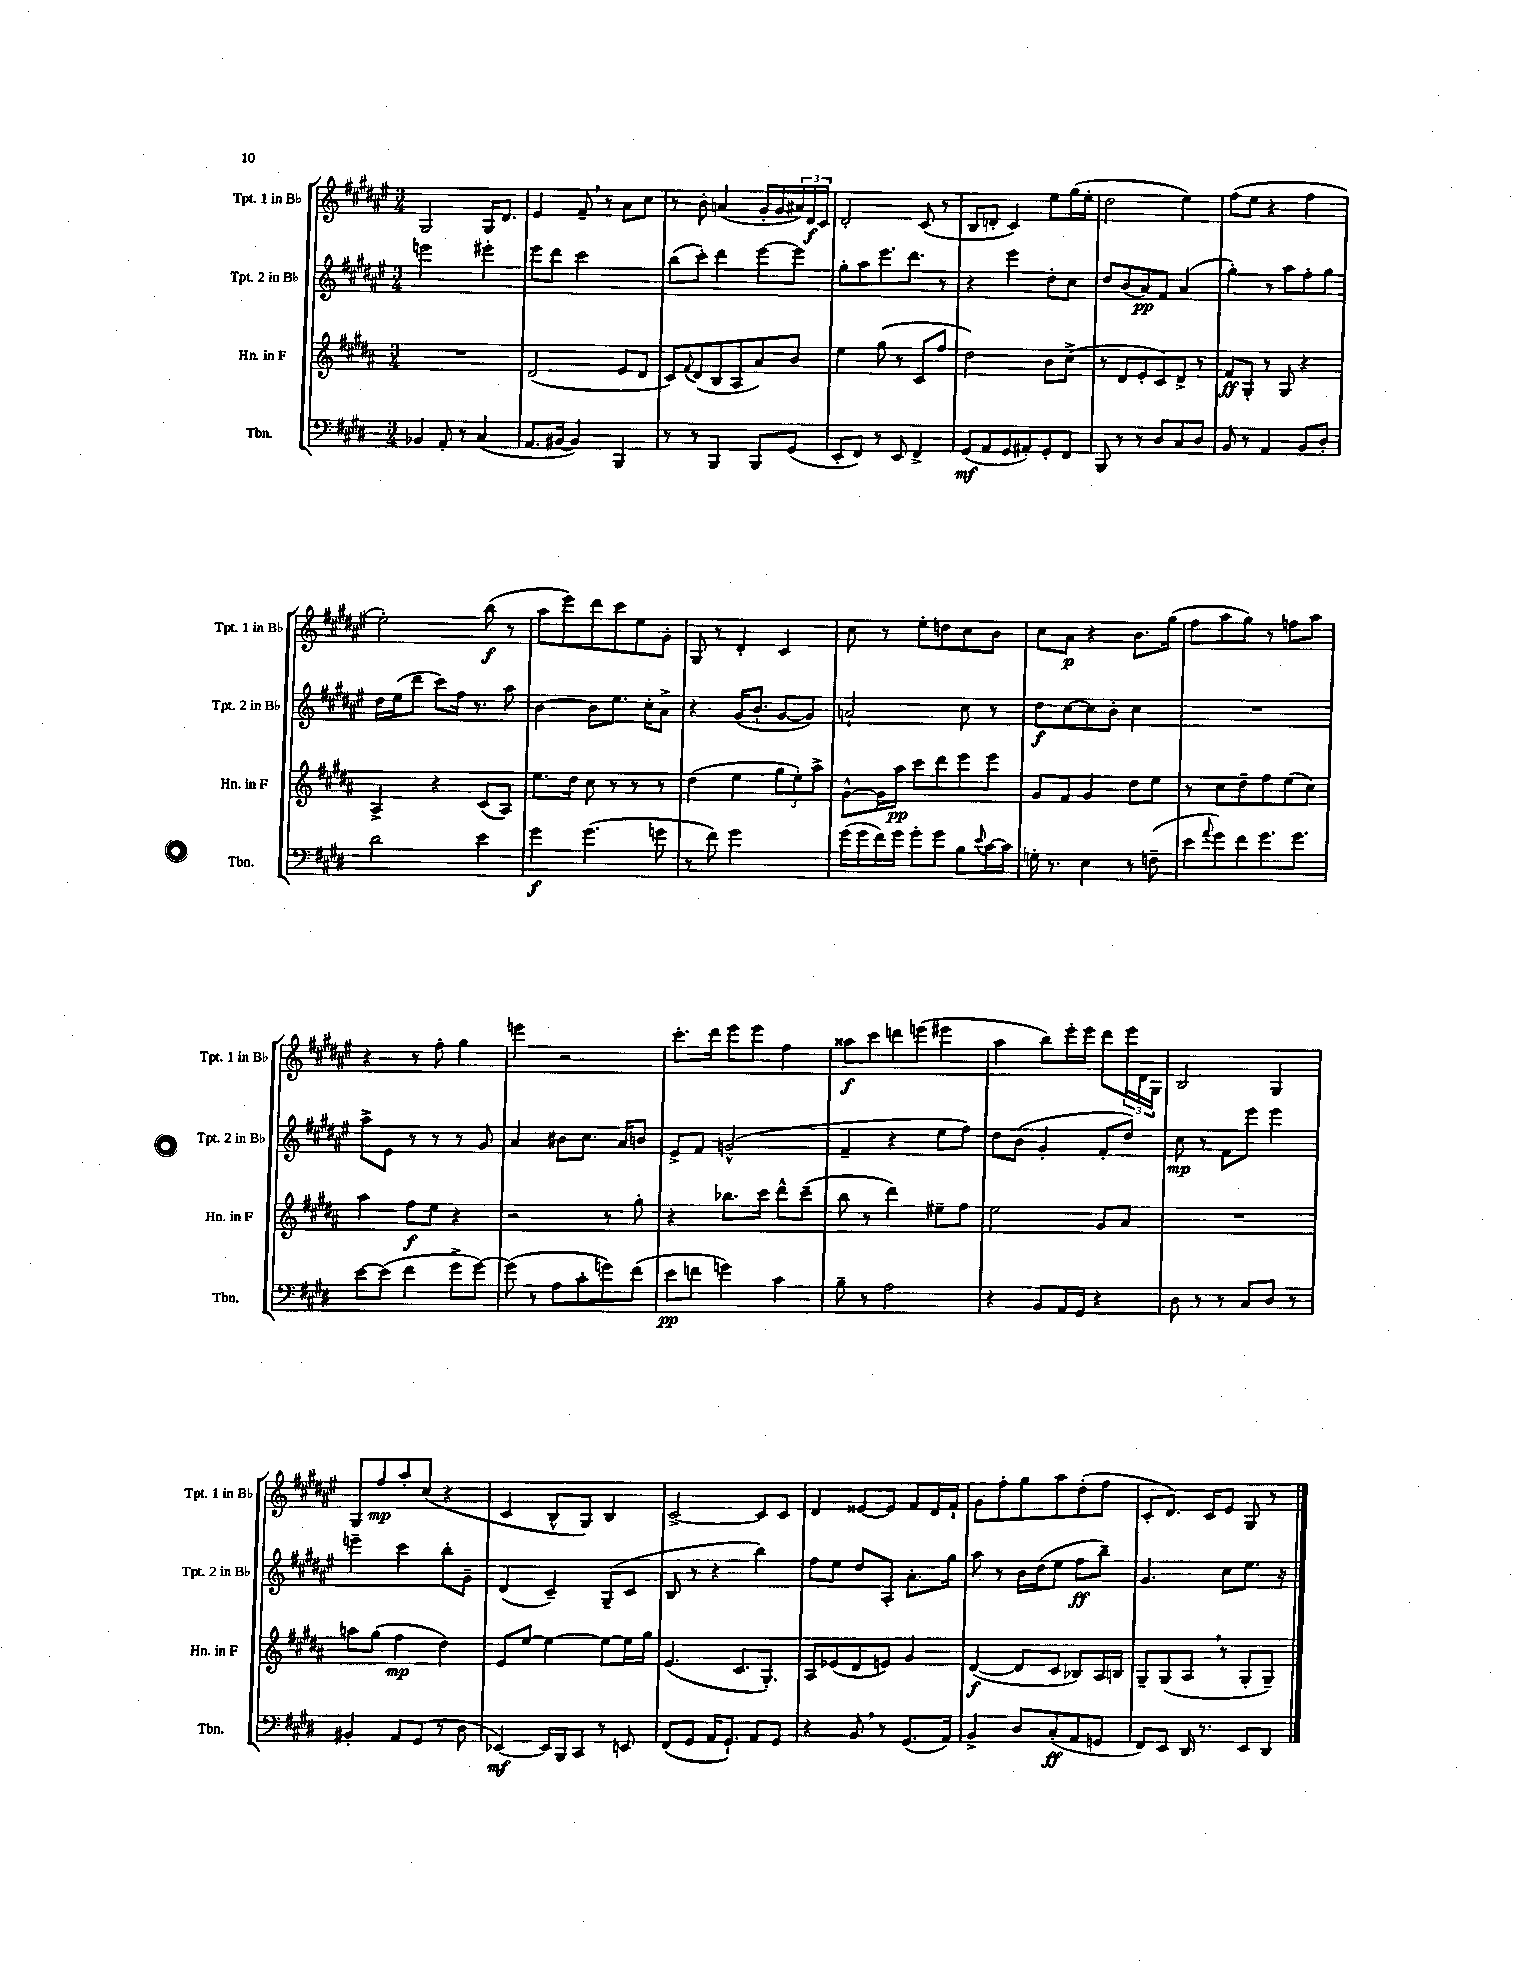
<<
\new StaffGroup <<
\new Staff = "s0" \with { instrumentName = "Tpt. 1 in Bb" shortInstrumentName = "Tpt. 1 in Bb" } {
    \clef treble \key fis \major \numericTimeSignature \time 3/4
    gis2 gis16 dis'8. |
    eis'4 fis'8-- \breathe r8 ais'8 cis''8 |
    r8 b'8-. a'4( gis'16-. gis'16 \tuplet 3/2 { ais'16) dis'16\f cis'16 } |
    dis'2-. cis'8( r8 |
    b8 d'8-. cis'4) eis''8 gis''16( eis''16-. |
    dis''2 eis''4) |
    fis''8( eis''8 r4 fis''4 |
    eis''2-.) b''8\f( r8 |
    ais''8 eis'''8) dis'''8 cis'''8 eis''8 gis'8-. |
    gis8 r8 dis'4-. cis'4 |
    cis''8 r8 eis''8-. d''8 cis''8 b'8 |
    cis''8 ais'8\p r4 b'8. gis''16( |
    fis''8 ais''8 gis''8) r8 f''8 ais''8 |
    r4 r8 fis''8-. gis''4 |
    e'''4 r2 |
    cis'''8.-. dis'''16 eis'''8 eis'''8 fis''4 |
    aisis''8\f cis'''8 d'''8 e'''8( eis'''4 |
    ais''4 b''8) eis'''16-. eis'''16 dis'''8 \tuplet 3/2 { eis'''16 dis'16 gis16 } |
    b2 gis4 |
    gis8 fis''8\mp ais''8-. cis''8( r4 |
    cis'4 b8-^ gis8) b4 |
    cis'2~-> cis'8 cis'8 |
    dis'4 eisis'8~ eisis'8 fis'8 dis'16 fis'16-! |
    gis'8 fis''8-. gis''8 ais''8 dis''8-.( fis''8 |
    cis'8-. dis'8.) cis'16 eis'8 gis8 r8 \bar "|." |
}
\new Staff = "s1" \with { instrumentName = "Tpt. 2 in Bb" shortInstrumentName = "Tpt. 2 in Bb" } {
    \clef treble \key fis \major \numericTimeSignature \time 3/4
    e'''2 eis'''4-. |
    eis'''8 dis'''8 cis'''2 |
    b''8( cis'''8-.) dis'''4 eis'''8~ eis'''8 |
    gis''8-. ais''8 eis'''8. dis'''8. r8 |
    r4 eis'''4 dis''8-. cis''8 |
    dis''8 b'8( ais'8\pp) fis'8 ais'4( |
    gis''4-.) r8 ais''8 fis''8-. gis''8 |
    dis''16 eis''16( dis'''8 cis'''8) fis''16 r8. ais''8 |
    b'4~ b'8 eis''8. cis''16-. ais'8-> |
    r4 gis'16( b'8.-. gis'8~ gis'8) |
    a'2-! cis''8 r8 |
    dis''8\f cis''8~ cis''8 b'8-. cis''4 |
    R2. |
    ais''8-> eis'8 r8 r8 r8 gis'8 |
    ais'4 bis'8 cis''8. ais'16 b'8 |
    eis'8-> fis'8 g'2-^( |
    fis'4-- r4 eis''8 fis''8) |
    dis''8 b'8( gis'4-. fis'8-. dis''8) |
    cis''8\mp r8 fis'8 eis'''8 eis'''4 |
    e'''4-- cis'''4 b''8-. gis'8-- |
    dis'4( cis'4--) gis8--( cis'8 |
    b8 r8 r4 b''4) |
    fis''8 eis''8 dis''8 ais8-. ais'8.-. gis''16 |
    ais''8 r8 b'16 dis''16( eis''8 fis''8\ff b''8--) |
    gis'4. cis''8 eis''8. r16 \bar "|." |
}
\new Staff = "s2" \with { instrumentName = "Hn. in F" shortInstrumentName = "Hn. in F" } {
    \clef treble \key b \major \numericTimeSignature \time 3/4
    R2. |
    dis'2( e'8 dis'8 |
    cis'8) \appoggiatura { fis'8 } dis'8( b8 ais8 ais'8) b'8 |
    e''4 gis''8( r8 cis'8 fis''8 |
    dis''2) b'8 cis''8->( |
    r8 dis'8 e'8-. cis'8) dis'8-> r8 |
    fis'8\ff gis8-. r8 gis8 r4 |
    ais4-> r4 cis'8( ais8) |
    e''8. dis''16 cis''8 r8 r8 r8 |
    dis''4( e''4 \tuplet 3/2 { gis''8 e''8-.) ais''8-> } |
    gis'8~-^ gis'16 ais''16\pp cis'''8 dis'''8 e'''8 e'''8 |
    gis'8 fis'8 gis'4 dis''8 e''8 |
    r8 cis''8 dis''8-- fis''8 e''8( cis''8) |
    ais''4 fis''8\f e''8 r4 |
    r2 r8 gis''8-. |
    r4 bes''8. cis'''16 dis'''8-^ cis'''8--( |
    b''8 r8 dis'''4) eis''8-- fis''8 |
    e''2 gis'8 ais'8 |
    R2. |
    a''8 gis''8( fis''4\mp dis''4) |
    e'8 e''8~ e''4~ e''8~ e''16 gis''16 |
    e'4.( cis'8. gis8.-.) |
    ais8 ees'8( dis'8 e'8) gis'4 |
    dis'4~\f( dis'8 cis'8 bes8) ais16 b16 |
    gis8-- gis8( ais8 \breathe r8 gis8-. gis8--) \bar "|." |
}
\new Staff = "s3" \with { instrumentName = "Tbn." shortInstrumentName = "Tbn." } {
    \clef bass \key e \major \numericTimeSignature \time 3/4
    bes,4 a,8-. r8 cis4( |
    a,8. bis,16~ bis,4) b,,4 |
    r8 r8 b,,4 b,,8 gis,8( |
    e,8-. fis,8) r8 e,8 fis,4-> |
    gis,8\mf( a,8 gis,8 ais,8-.) gis,8-. fis,8 |
    b,,8 r8 r8 dis8 cis8 dis8 |
    b,8 r8 a,4 b,8 dis8-. |
    dis'2 e'4 |
    gis'4\f gis'4.( g'8 |
    r8 fis'8) gis'2 |
    gis'16( gis'16 fis'16) gis'16 gis'8-. gis'8 b8 \appoggiatura { e'8 } cis'16~ cis'16 |
    g16-. r8. e4 r8 f8--( |
    e'8 \appoggiatura { a'8 } gis'8) fis'8 gis'8. gis'8. |
    e'8~ e'8( fis'4 gis'8-> gis'8~) |
    gis'8( r8 a8 cis'8-. g'8) fis'8( |
    e'8\pp f'8 g'4) cis'4 |
    b8-- r8 a2 |
    r4 b,8 a,16 gis,16 r4 |
    dis8 r8 r8 cis8 dis8 r8 |
    bis,4-. a,8 gis,8( r8 dis8 |
    ees,4~\mf) ees,16 b,,16 cis,8 r8 e,8 |
    fis,8( gis,8 a,16 gis,8.-!) a,8 gis,8 |
    r4 b,8 \breathe r8 gis,8.( a,16) |
    b,4-> dis8 cis8-.\ff( a,8 g,8 |
    fis,8) e,8 dis,16 r8. e,8 dis,8 \bar "|." |
}
>>
>>
\layout { \context { \Score \remove "Bar_number_engraver" } }
